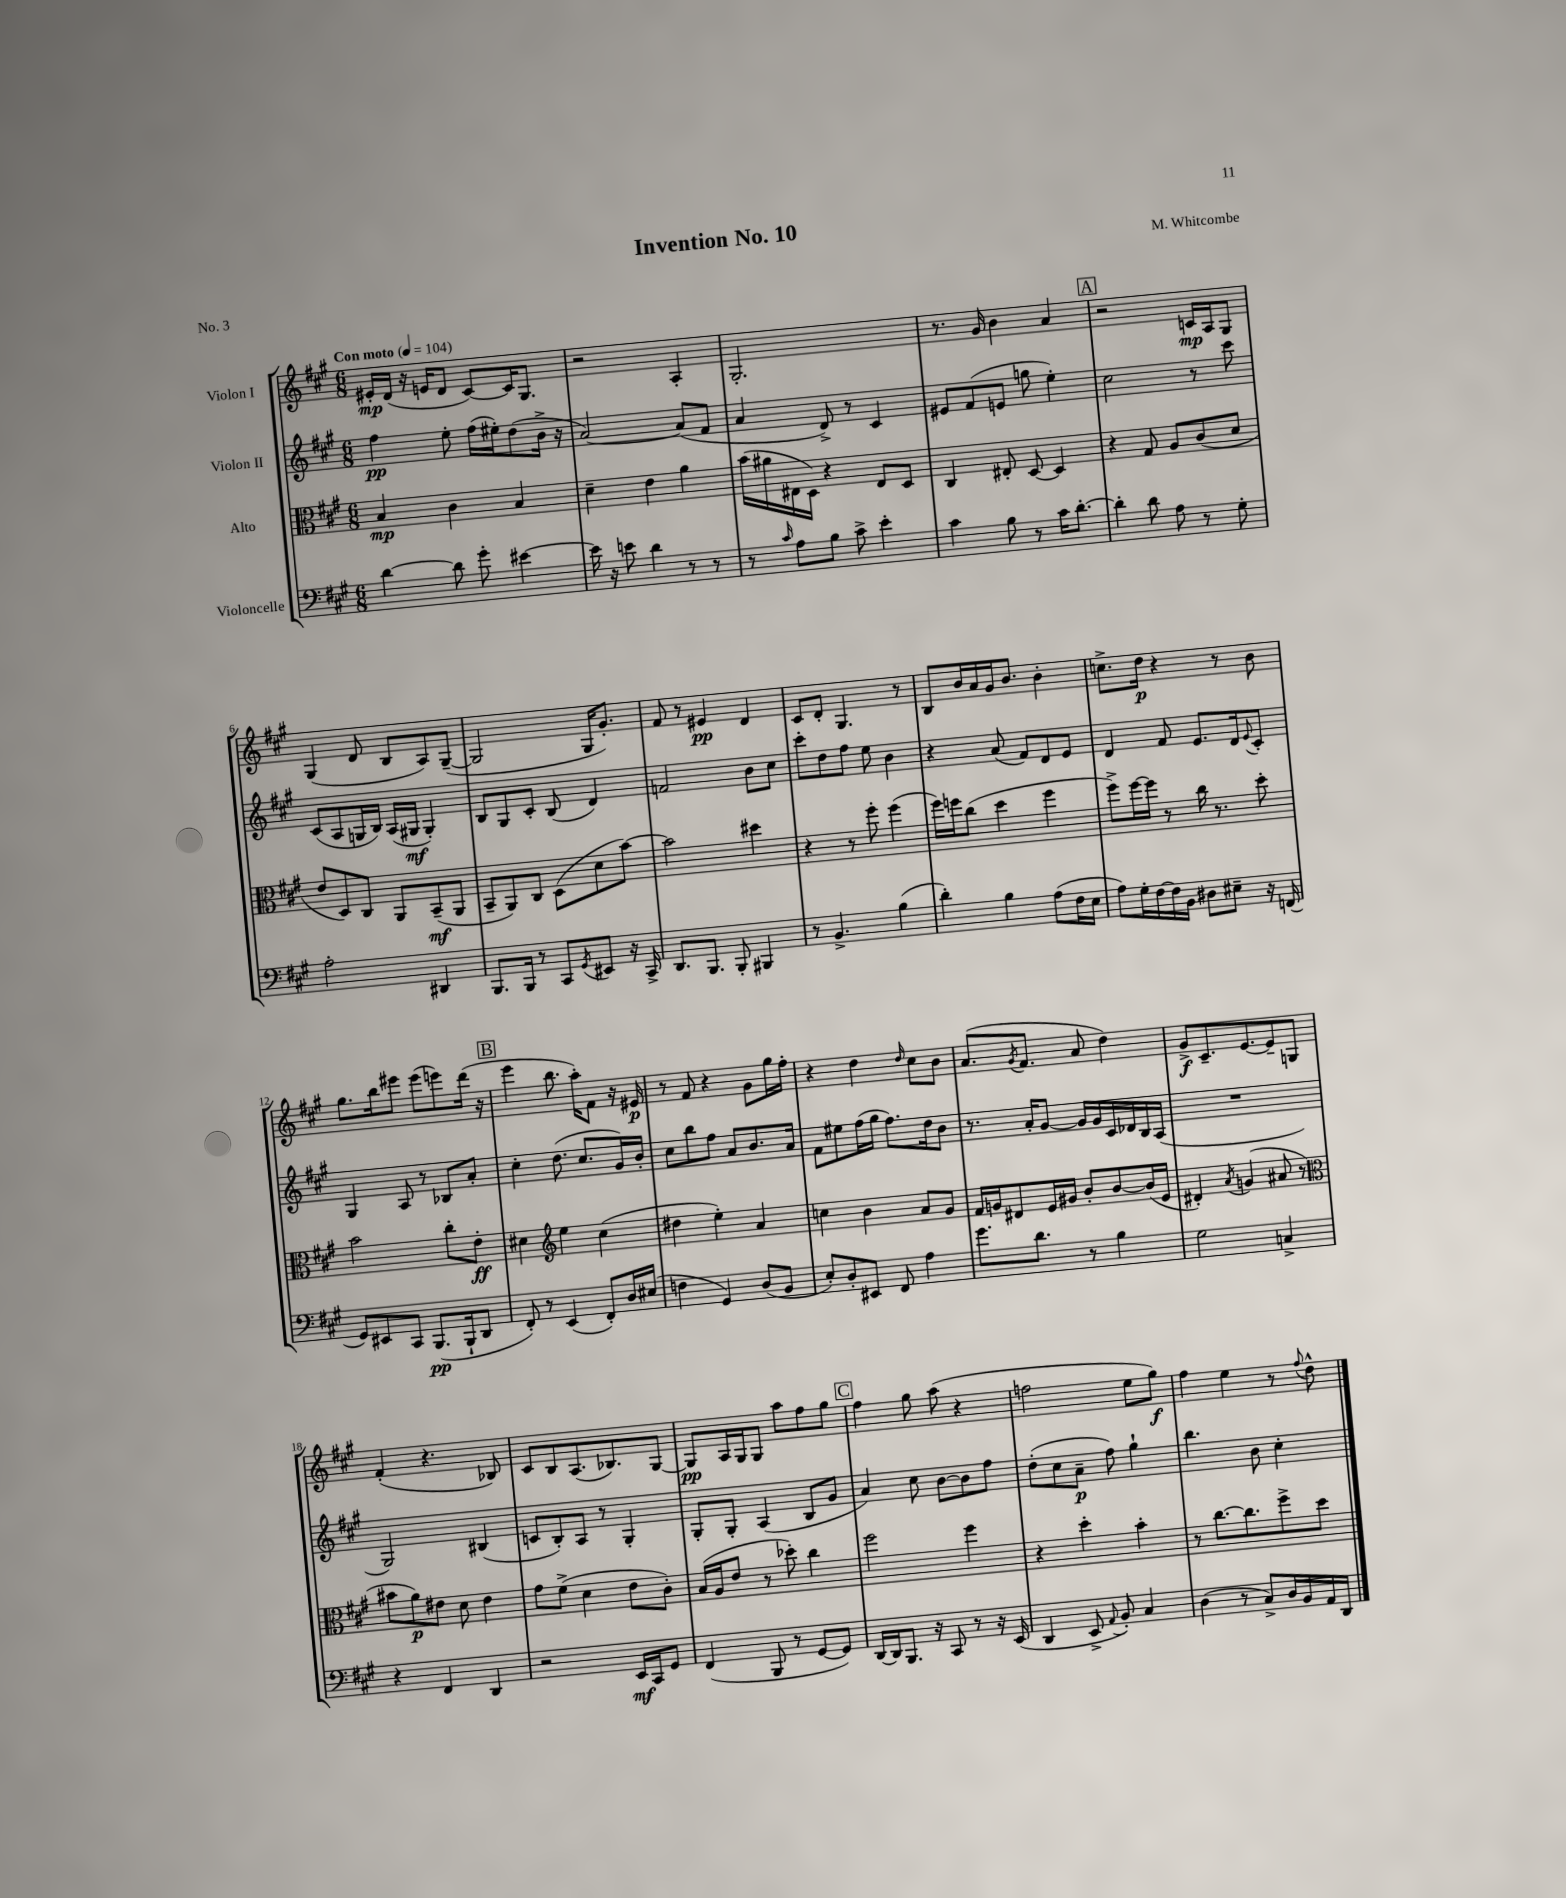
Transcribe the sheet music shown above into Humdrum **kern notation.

**kern	**kern	**kern	**kern
*staff4	*staff3	*staff2	*staff1
*clefF4	*clefC3	*clefG2	*clefG2
*k[f#c#g#]	*k[f#c#g#]	*k[f#c#g#]	*k[f#c#g#]
*M6/8	*M6/8	*M6/8	*M6/8
*MM104	*MM104	*MM104	*MM104
[4d	4B	4ff#	16e#'
.	.	.	(16d
.	.	.	16r
.	.	.	16e
8d]	4c#	8ee'	8d
8g#'	.	(16ff#	[8c#)
.	.	16ee#')	.
[4e#	4B	(8dd	16c#]
.	.	.	8.G#
.	.	16b^	.
.	.	16r	.
=	=	=	=
16e#]	4d~	[2a)	2r
16r	.	.	.
8e	.	.	.
4d	4e	.	.
8r	4a	(8a]	4A'
8r	.	8f#	.
=	=	=	=
8r	(16b	4a	2.G#'
.	16a#	.	.
16qqc#	.	.	.
8A	16E#	.	.
.	16D)	.	.
8B	4r	8d^)	.
8c#^	.	8r	.
4e'	8E#	4c#	.
.	8D	.	.
=	=	=	=
4c#	4C#	8e#	8.r
.	.	(8f#	.
.	.	.	16g#
8B	8E#'	8e	4b
8r	[8D	8gg	.
16c#	4D]	4ee')	4a
[8.d'	.	.	.
=	=	=	=
4d']	4r	2cc#	2r
8d	8G#	.	.
8A	8A	.	.
8r	(8c#	8r	16c
.	.	.	16A
8G#'	8d	8ccc#	8G#
=	=	=	=
2A'	8e	(8c#	(4G#
.	8D)	8A	.
.	8C#	16G	8d
.	.	16B)	.
.	8AA	(16A	8B
.	.	16G#	.
4DD#	(8BB~	4G#')	8A)
.	8AA	.	([8G#~
=	=	=	=
8.BBB	8BB~	8B	2G#]
.	8AA)	8G#	.
16BBB	.	.	.
8r	8C#	8c#'	.
8CC#	(8D	(8B	.
8qGG#	.	.	.
8EE#	8d	4d)	16G#
.	.	.	8.g#')
16r	[8b)	.	.
16CC#^	.	.	.
=	=	=	=
8.DD	2b]	2f	8f#
.	.	.	8r
8.BBB	.	.	.
.	.	.	4e#
8BBB'	.	.	.
4BBB#	4dd#	8b	4d
.	.	8cc#	.
=	=	=	=
8r	4r	8ccc#'	8c#
4.BB^	.	8dd	8d'
.	8r	8ff#	4.G#
.	8ff#'	8ee	.
(4B	(4ff#	4b	.
.	.	.	8r
=	=	=	=
4d')	16ff#)	4r	8B
.	16ff	.	.
.	(8cc#	.	16b
.	.	.	16a
4B	4dd	(8a	16g#
.	.	.	8.b
.	.	8f#)	.
(8A	4ff	8d	4b'
16F#	.	8e	.
16E	.	.	.
=	=	=	=
8A)	8ff#^)	4d	8.cc^
16G#'	[16ff#	.	.
[16F#	16ff#]	.	16dd
16F#]	8r	8f#	4r
16BB	.	.	.
8D#	16cc#	8.e	.
.	8.r	.	.
8E#~	.	.	8r
.	.	16d	.
.	.	8qqe	.
16r	8dd'	8c#'	8b
(16FF	.	.	.
=	=	=	=
8GG#)	2b	4G#	8.gg#
8EE#	.	.	.
.	.	.	16bb
8CC#	.	8A	8eee#
(8.BBB	.	8r	(8eee#
.	8cc#'	8B-	8eee)
16BBB`	.	.	.
8DD	8e'	8a'	(16ddd
.	.	.	16r
=	=	=	=
8FF#')	4d#	4cc#'	4eee
8r	.	.	.
*	*clefG2	*	*
(4EE	4ee	(8.dd	8.bb
.	.	8.cc#	16aa')
8FF#')	(4cc#	.	8f#
16D	.	16g#)	16r
(16E#	.	16b'	16e#
=	=	=	=
4F	4dd#	8cc#	8r
.	.	8bb	8f#
4GG#)	4ee')	8ff#	4r
.	.	8a	.
(8D	4a	8.b	8g#
8BB	.	.	16gg#
.	.	16a	16ff#'
=	=	=	=
8E')	4cc	8f#	4r
8D'	.	8ee#	.
8EE#	4b	(16ff#	4dd
.	.	16gg#	.
8FF#	.	8.ff#)	.
.	.	.	16qqdd
4A	8a	.	8cc#
.	.	16dd	.
.	8g#	8b	8b
=	=	=	=
8.g#	16f#	8.r	(8.a
.	16g	.	.
.	8d#	.	.
.	.	.	8qg#
8.d	.	16a'	8.f#
.	16e	[8g#	.
.	16g#	.	.
8r	8b'	16g#]	8a
.	.	16g#	.
4B	[8b	16c#	4dd)
.	.	16d-	.
.	(16b]	16B	.
.	16e	(16A	.
=	=	=	=
2G#	4d#')	2.r	8g#^
.	.	.	8.c#~
.	8qa	.	.
.	(4g	.	.
.	.	.	[8.e
4C^	8a#	.	8e~]
.	8r	.	8G
=	=	=	=
*	*clefC3	*	*
4r	8b#	2G#)	(4f#'
.	8a)	.	.
4FF#	8e#	.	4.r
.	8d	.	.
4DD	4e#	(4B#	.
.	.	.	8B-)
=	=	=	=
2r	8g#	8c	8c#
.	(8f#^	8B')	8B
.	4d	8A	(8.A
.	.	8r	.
.	.	.	8.B-)
16EE	8e	4G#'	.
16CC#	.	.	.
8GG#	8c#')	.	[8G#
=	=	=	=
(4FF#	(16B	8G#'	8G#]
.	16A	.	.
.	8e	8G#'	16A
.	.	.	16G#
8BBB	8r	(4A	8G#
8r	8dd-')	.	8aa
[8GG#	4cc#	8B	8ff#
8GG#])	.	8g#	8gg#
=	=	=	=
[16DD	2ff#	4a)	4ff#
16DD]	.	.	.
8.BBB	.	.	.
.	.	8cc#	8gg#
16r	.	.	.
8CC#	.	[8b	(8aa
8r	4ff#	8b]	4r
16r	.	8ff#	.
(16EE	.	.	.
=	=	=	=
4DD	4r	(8dd'	2ff
.	.	8cc#	.
8EE^	4dd'	8a~	.
8qqAA	.	.	.
8BB')	.	8ff#)	.
4C#	4b'	4gg#`	8ee
.	.	.	8gg#)
=	=	=	=
(4D	8r	4.bb	4ff#
.	[8.cc#	.	.
8r	.	.	4ee
.	8.cc#]	.	.
8C#^)	.	8b	.
16D	8ff#^	4cc#'	8r
16BB	.	.	.
.	.	.	8qqff#
16AA	8dd	.	8dd^^
16DD	.	.	.
==	==	==	==
*-	*-	*-	*-
